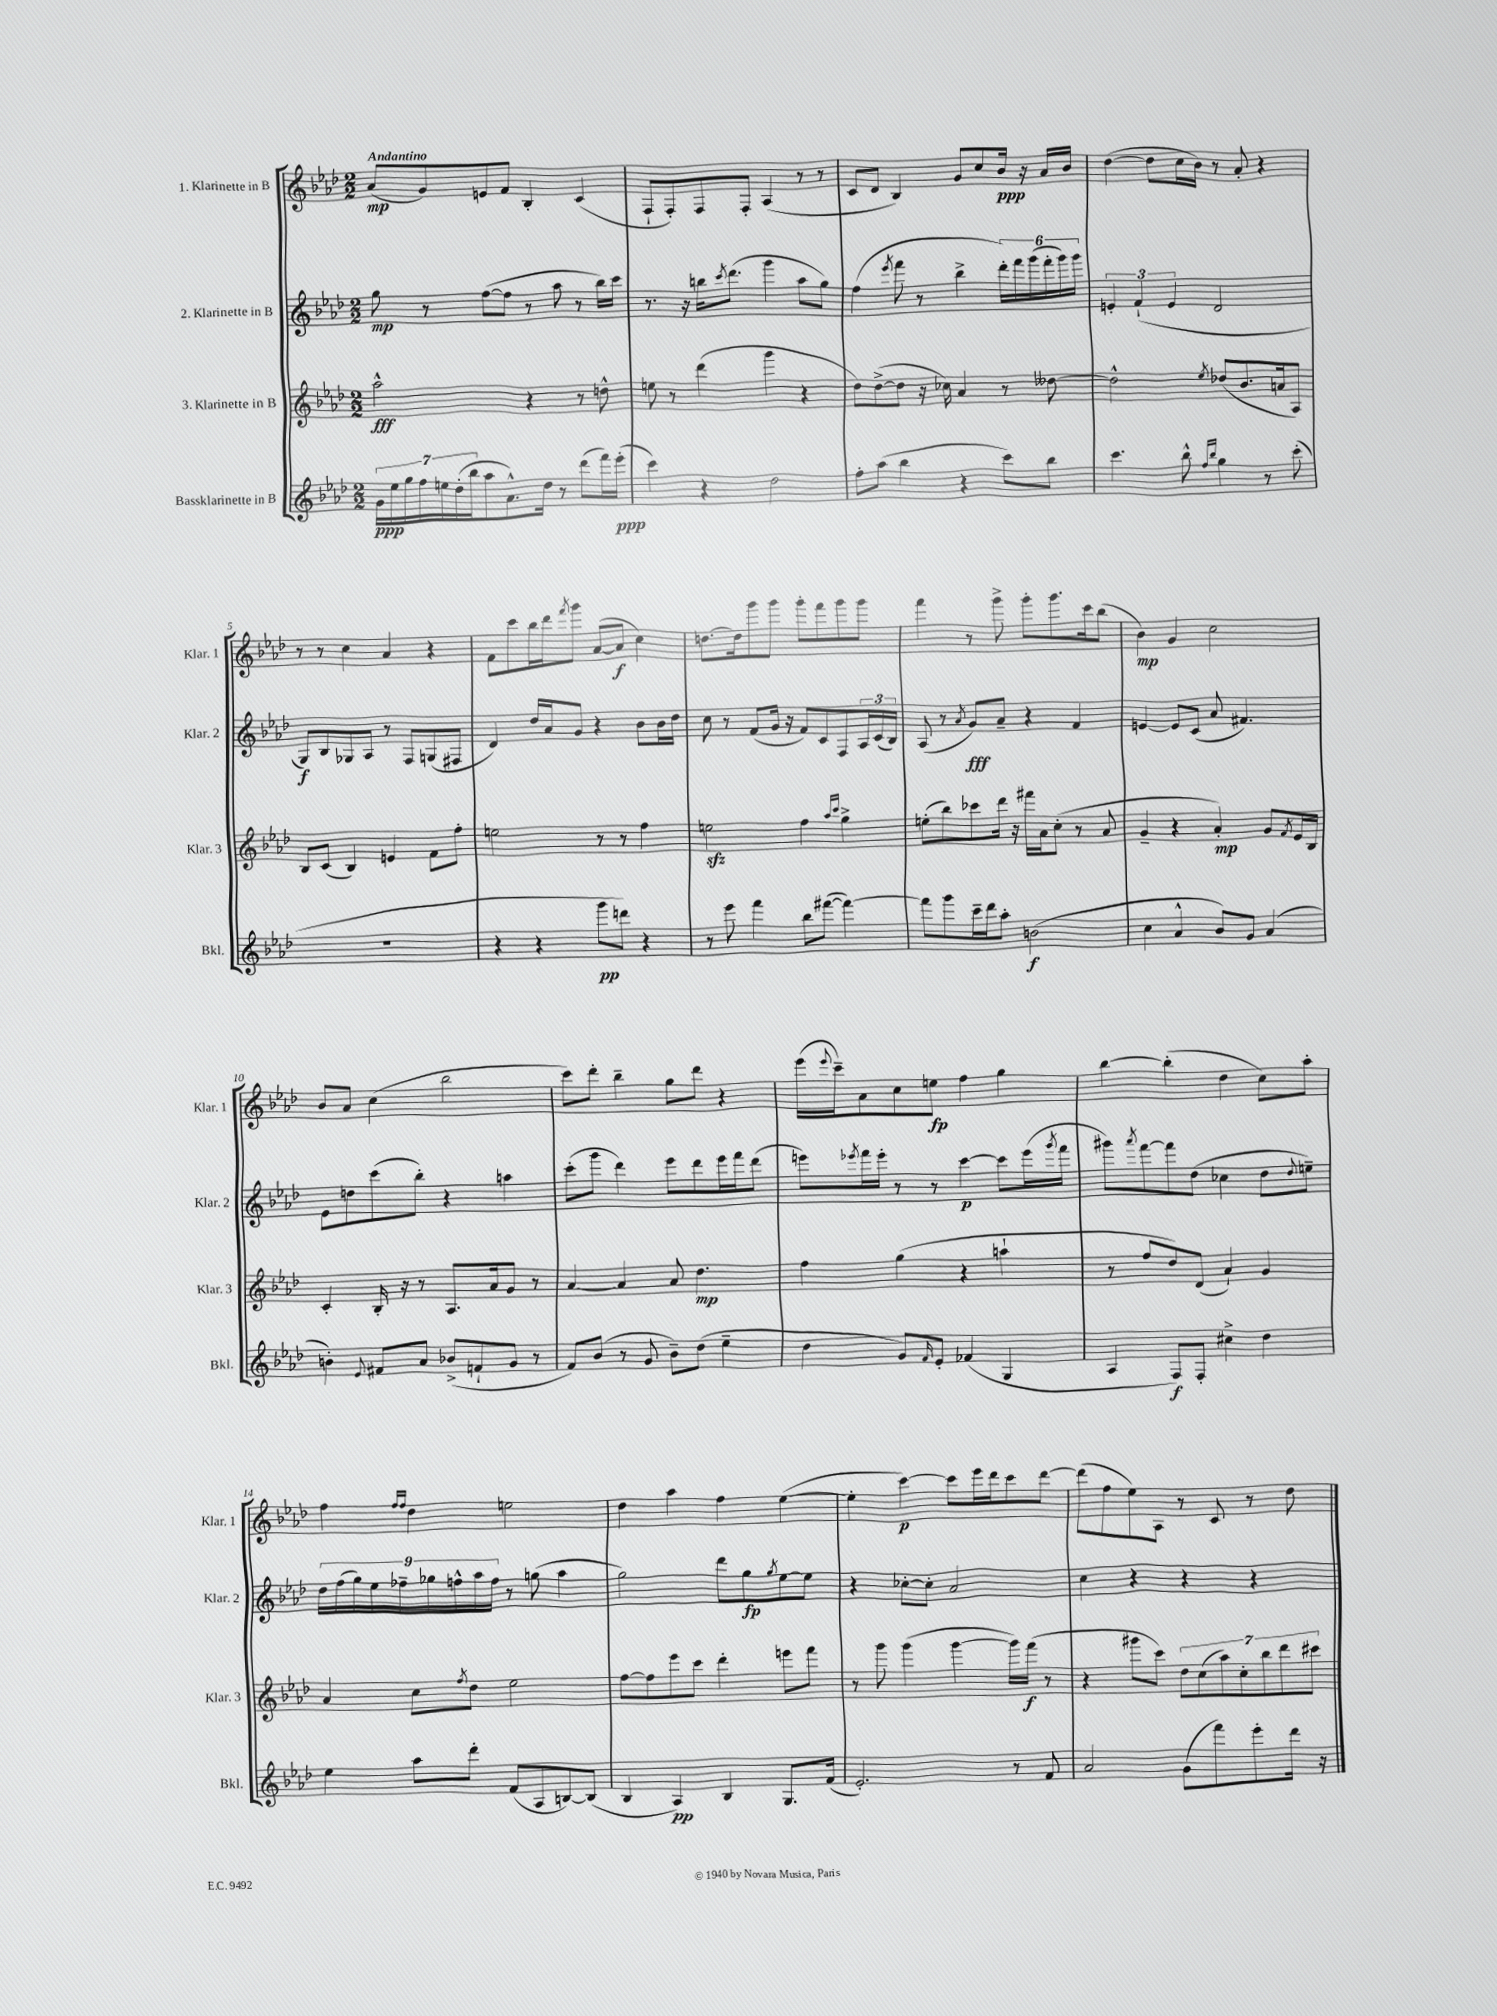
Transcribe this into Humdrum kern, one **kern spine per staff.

**kern	**kern	**kern	**kern
*staff4	*staff3	*staff2	*staff1
*clefG2	*clefG2	*clefG2	*clefG2
*k[b-e-a-d-]	*k[b-e-a-d-]	*k[b-e-a-d-]	*k[b-e-a-d-]
*M2/2	*M2/2	*M2/2	*M2/2
28g\LL	2aa-^^\	8gg\	(8a-/L
28ee-\	.	.	.
28gg\	.	.	.
28ff\	.	.	.
.	.	8r	8g/)
28ee\	.	.	.
(28dd-'\	.	.	.
28bb-\J	.	.	.
8aa-\	.	([8ff\L	8e/
8.a-^^\)	.	8ff\]J	8f/J
.	4r	8r	4B-'/
16dd-\Jk	.	.	.
8r	.	8aa-\	.
(8ddd-\L	8r	8r	(4c/
16fff\L)	8dd^^\	16bb-\LL)	.
(16eee-'\JJ	.	16ccc\JJ	.
=	=	=	=
4ccc\)	8ee\	8.r	8F`/L
.	8r	.	8F'/)
.	.	16r	.
4r	(4ddd-\	16bb\LK	8F/
.	.	8qccc/	.
.	.	(8.ddd-\J	.
.	.	.	8F'/J
2dd-\	4ggg\	4ggg\	(4A-/
.	4r	8aa-\L	8r
.	.	8gg\J)	8r
=	=	=	=
8ff'\L	8dd-\L)	(4ff\	8c/L
(8aa-\J	([8dd-^\	.	8d-/J
.	.	8qeee-/	.
4bb-\	8dd-\]J	8fff\	4B-/)
.	16r	8r	.
.	16cc-\)	.	.
4r	4a-/	4bb-^\	8g/L
.	.	.	8cc/
8ccc\L)	8r	24ddd-'\LL)	16b-/Jk
.	.	24fff\	.
.	.	.	16r
.	.	(24ggg\	.
8bb-\J	[8dd--\	24fff'\	16a-/LL
.	.	24ggg\)	.
.	.	.	16b-/JJ
.	.	24ggg\JJ	.
=	=	=	=
4.ccc\	2dd--^^\]	6e'/	([4dd-\
.	.	(6f`/	.
.	.	.	8dd-\]L
.	.	6e/	.
8bb-^^\	.	.	16cc\L
.	.	.	16b-\JJ)
16qqff/LL	.	.	.
16qqbb-/JJ	8qee-/	.	.
4gg\	(8dd-/L	2d-/	8r
.	8.b-/	.	8a-'/
8r	.	.	4r
.	16a/k	.	.
(8ccc'\	8A-/J)	.	.
=	=	=	=
1r	8B-/L	8G/L)	8r
.	(8c/J	8B-/	8r
.	4B-/)	8G-/	4cc\
.	.	8A-/J	.
.	4e/	8r	4a-/
.	.	8F/L	.
.	8f\L	(8G/	4r
.	8ff'\J	8F#/J	.
=	=	=	=
4r	2ee\	4d-/)	8f\L
.	.	.	8ccc\
4r	.	16dd-/LL	16bb-\L
.	.	16a-/J	16ddd-\J
.	.	.	8qfff/
.	.	8g/J	8ggg\J
8ggg\L	8r	4r	([8a-/L
8ddd\J)	8r	.	8a-/]J
4r	4ff\	8b-\L	4cc\)
.	.	16b-\L	.
.	.	16dd-\JJ	.
=	=	=	=
8r	2ee\	8cc\	[8.dd\L
8eee-\	.	8r	.
.	.	.	16dd\]k
4fff\	.	(8f/L	8ggg\
.	.	16g/Jk	8ggg\J
.	.	16r	.
8bb-\L	4ff\	8f/L)	8ggg'\L
([8fff#\J	.	8c/	8fff\
.	16qqaa-/LL	.	.
.	16qqccc/JJ	.	.
4fff#\_)	4gg^\	8F/	8ggg\
.	.	24A-/L	8ggg\J
.	.	(24c/	.
.	.	24B-/JJ)	.
=	=	=	=
8fff#\]L	(8ee'\L	(8A-/	4fff\
8ggg\	8bb-\)	8r	.
.	.	8qa-/	.
16ccc~\L	8ccc-\	8g/L)	8r
16ddd-\J	.	.	.
8aa-'\J	16ddd-\Jk	8a-~/J	8ggg^\
.	16r	.	.
(2b\	16fff#\LL	4r	8ggg'\L
.	16a-\J	.	.
.	(8cc'\J	.	8.ggg\
.	8r	4f/	.
.	.	.	16ccc\k
.	8a-/	.	(8bb-\J
=	=	=	=
4cc\	4g~/	[4e/	4b-\)
4a-^^/	4r	8e/]L	4g/
.	.	(8c/J	.
8b-/L)	4a-'/)	8a-/	2cc\
8g/J	.	4.f#/)	.
(4a-/	8g/L	.	.
.	8qf/	.	.
.	16e-/L	.	.
.	16B-/JJ	.	.
=	=	=	=
4b'\)	4c'/	8e-\L	8b-/L
.	.	8dd\	8a-/J
8qqe-/	.	.	.
8f#/L	16B-'/	(8ccc\	(4cc\
.	16r	.	.
8a-/J	8r	8bb-'\J)	.
(8b-^/L	8.A-/L	4r	2bb-\
8f`/	.	.	.
.	16a-/k	.	.
8g/J	8g/J	4aa\	.
8r	8r	.	.
=	=	=	=
8f/L)	[4a-/	(8ccc'\L	8ccc\L)
(8b-/J	.	8ggg\J	8ddd-'\J
8r	4a-/]	4ddd-\)	4bb-~\
8g/	.	.	.
8b-~\L)	8a-/	8eee-\L	8gg\L
(8dd-\J	4.dd-\	8ddd-\	8ddd-\J
4ee-~\	.	16eee-\L	4r
.	.	16fff\J	.
.	.	(8ddd-\J	.
=	=	=	=
4dd-\	4ff\	8eee\L)	(16eee-\LL
.	.	.	8qqeee-/
.	.	.	16ccc~\J)
.	.	8qeee-/	.
.	.	16fff\L	8a-\
.	.	16eee-'\JJ	.
8g/L)	(4gg\	8r	8cc\
16qqf/	.	.	.
8e-'/J	.	8r	8ee\J
(4f-/	4r	[4ccc\	4ff\
4G/	4aa`\	8ccc\]L	4gg\
.	.	(16eee-\L	.
.	.	8qggg/	.
.	.	16fff\JJ	.
=	=	=	=
4A-/	8r	8ggg#\L)	[4bb-\
.	.	8qaaa-/	.
.	8ff/L	[8fff\	.
8F/L)	8dd-/)	8fff\]	(4bb-'\]
8F'/J	(8d-/J	(8dd-\J	.
4cc#^\	4a-`/)	4cc-\	4dd-\
4dd-\	4g/	8dd-\L	8cc\L)
.	.	8qqdd-/	.
.	.	8ee~\J)	8aa-'\J
=	=	=	=
4ee-\	4a-/	18dd-\LL	4ff\
.	.	(18ff\	.
.	.	18gg\)	.
.	.	18ee-\	.
.	.	18ff-~\	.
.	.	.	16qqff/LL
.	.	.	16qqff/JJ
8aa-\L	8cc\L	.	4dd-\
.	.	18gg-\	.
.	.	18ff^^\	.
.	8qff/	.	.
8ddd-'\J	8dd-\J	.	.
.	.	18aa-\	.
.	.	18ff\JJ	.
(8f/L	2ee-\	8r	2ee\
8A-/	.	(8gg\	.
[8B/)	.	4aa-\	.
(8B/]J	.	.	.
=	=	=	=
4B-/	[8ff\L	2gg\)	4dd-\
.	8ff\]	.	.
4A-/)	8eee-\	.	4aa-\
.	8ccc\J	.	.
4B-/	4ddd-'\	8ddd-\L	4ff\
.	.	8gg\	.
.	.	8qgg/	.
8.G/L	8eee\L	[8ee-\	([4ee-\
.	8fff\J	8ee-\]J	.
(16f/Jk	.	.	.
=	=	=	=
2.e-'/)	8r	4r	4ee-'\]
.	8ggg\	.	.
.	(4ggg\	[8cc-'\L	[4ccc\)
.	.	8cc-'\]J	.
.	[4ggg\	2a-/	8ccc\]L
.	.	.	16eee-\L
.	.	.	16ddd-\J
8r	16ggg\]LL)	.	8ccc\
.	(16fff\JJ	.	.
8f/	8r	.	[8ddd-\J
=	=	=	=
2a-/	4r	4cc\	(8ddd-\]L
.	.	.	8ff\
.	8ggg#\L	4r	8ee-\)
.	8ccc\J)	.	8A-\J
(8g\L	14dd-\L	4r	8r
.	(14cc\	.	.
8fff\)	.	.	8c/
.	14aa-\)	.	.
.	14cc'\	.	.
8eee-'\	.	4r	8r
.	14bb-\	.	.
.	14ddd-\	.	.
16ddd-\Jk	.	.	8dd-\
.	14ccc#\J	.	.
16r	.	.	.
==	==	==	==
*-	*-	*-	*-
